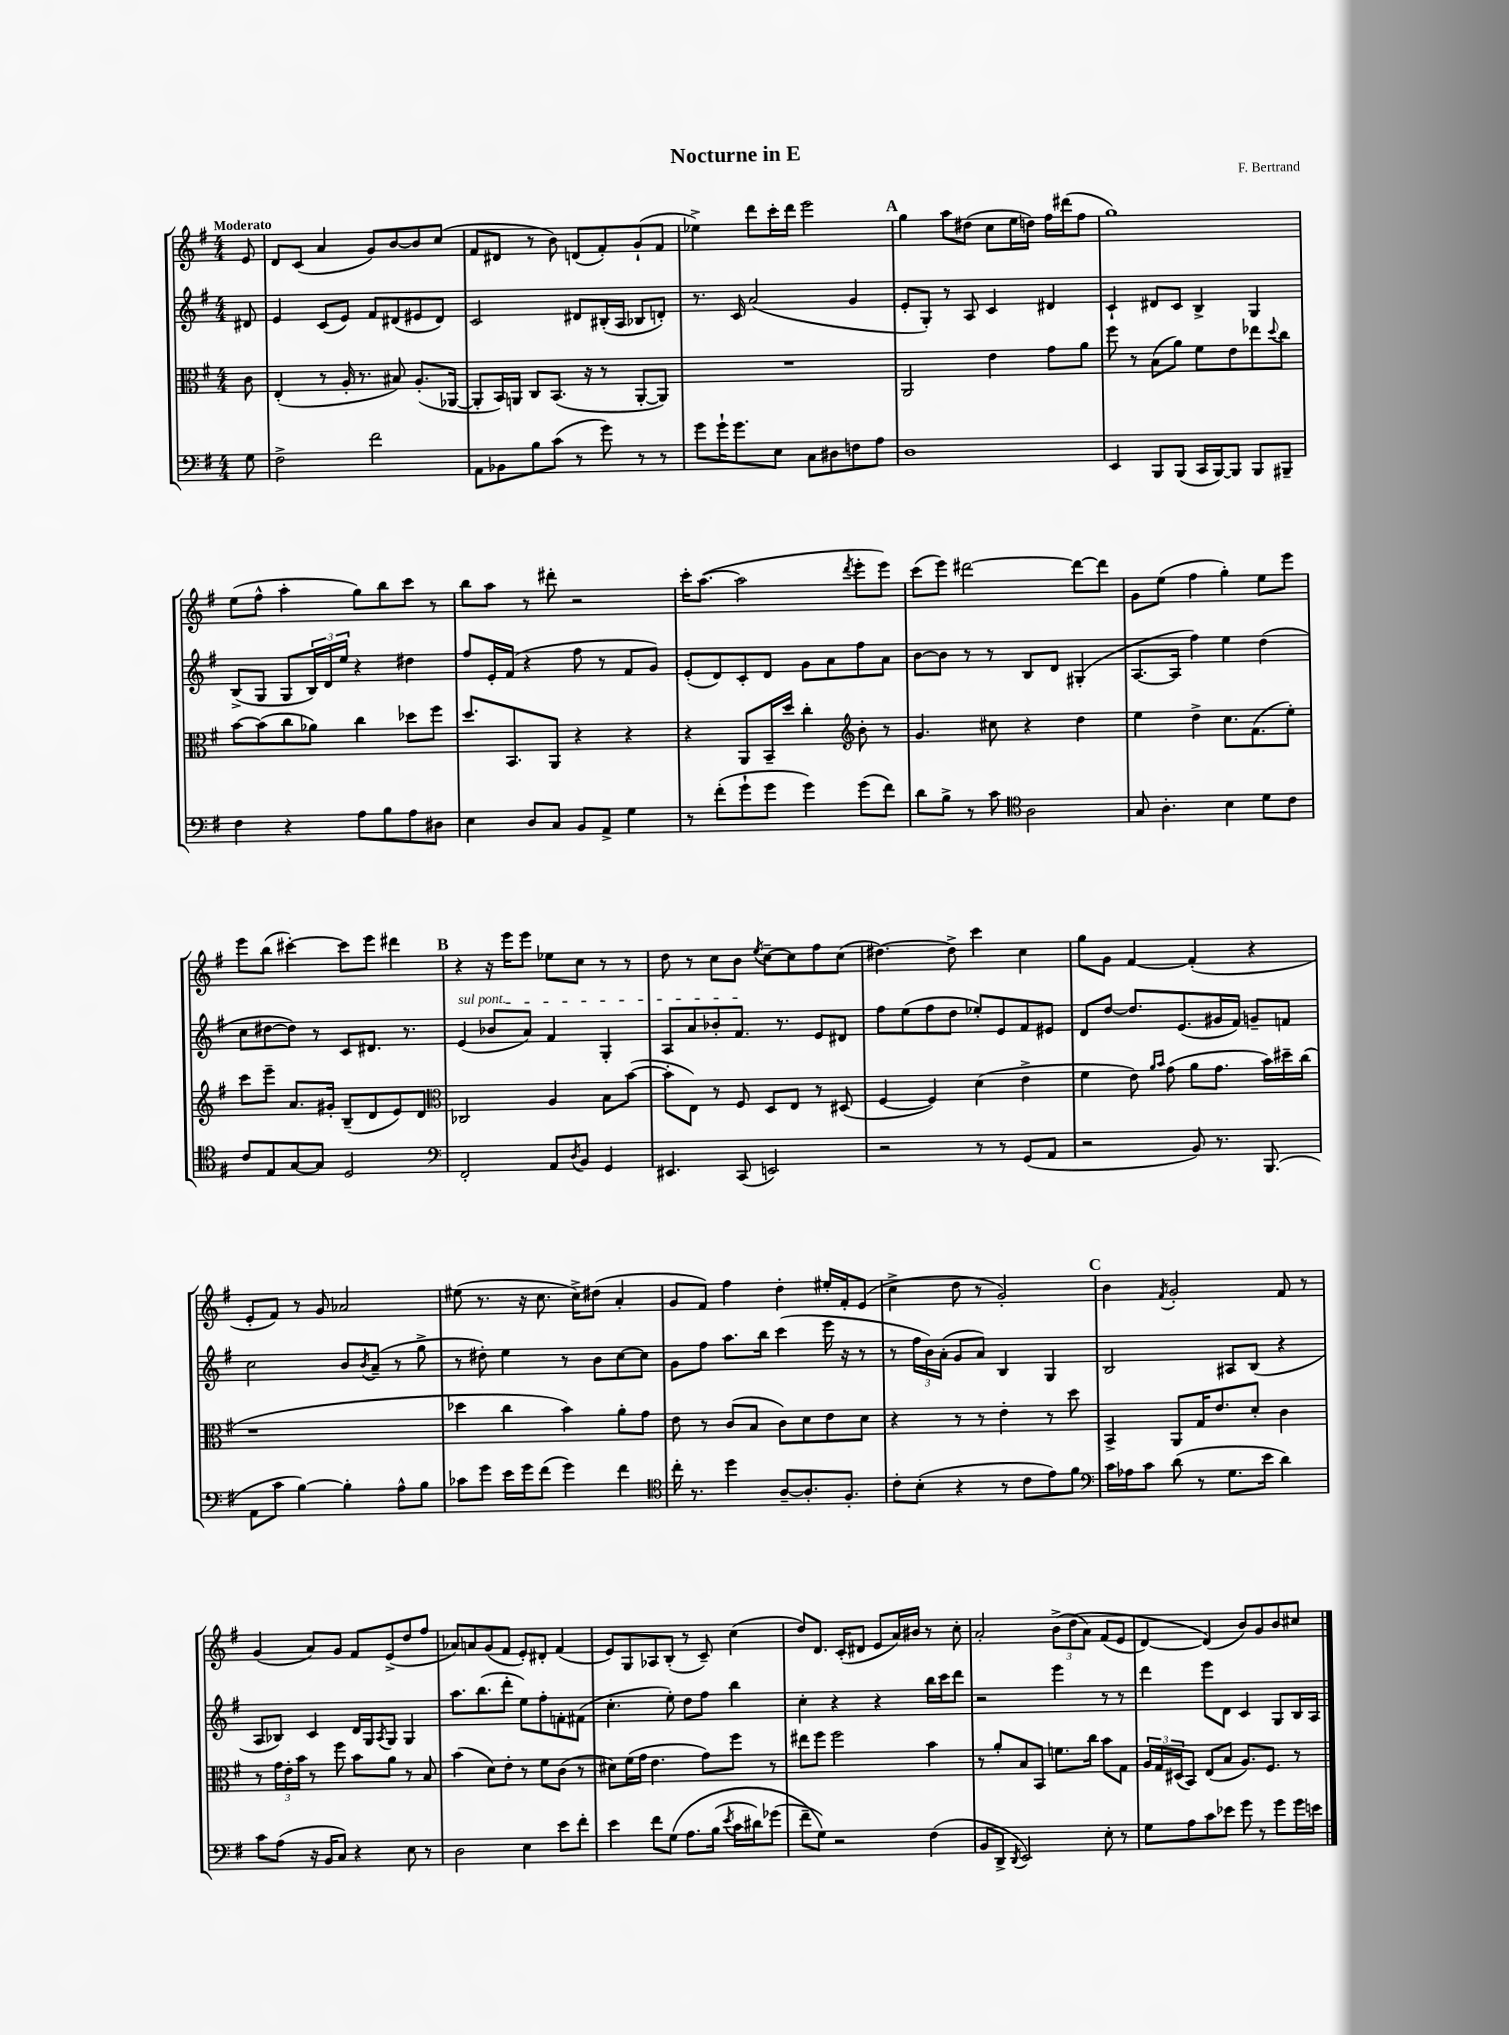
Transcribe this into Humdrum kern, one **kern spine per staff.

**kern	**kern	**kern	**kern
*part4	*part3	*part2	*part1
*staff4	*staff3	*staff2	*staff1
*clefF4	*clefC3	*clefG2	*clefG2
*k[f#]	*k[f#]	*k[f#]	*k[f#]
*M4/4	*M4/4	*M4/4	*M4/4
=	=	=	=
!	!	!	!LO:TX:a:B:t=Moderato
8G\	8c\	8d#X/	8e/
=1	=1	=1	=1
2F#^\	(4E'/	4e/	8d/L
.	.	.	(8c/J
.	8r	(8c/L	4a/
.	16A'/	8e/J)	.
.	8.r	.	.
2f#\	.	8f#/L	8g/L)
.	8B#X/)	(8d#X/	[8b/
.	(8.A'/L	8e#X/	8b/]
.	.	8d#/J)	(8cc/J
.	[16AA-X/Jk	.	.
=2	=2	=2	=2
8AA\L	8AA-'/L]	2c/	8f#/L
8BB-X\	16BB/L)	.	8d#X/J
.	16AAn/JJ	.	.
8B\	8C/L	.	8r
(8c\J	(8.BB/J	.	8b\)
8r	.	8d#X/L	(8dn/L
.	16r	.	.
8g\)	8r	(16B#X'/L	8f#'/)
.	.	16A/JJ	.
8r	[8AA'/L	8B-X/L	(8g`/
8r	8AA/J])	8dn'/J)	8f#/J
=3	=3	=3	=3
8g\L	1r	8.r	4ee-X^\)
16g`\K	.	.	.
8.g\	.	16c/	.
.	.	(2a/	8ddd\L
8E\J	.	.	16ccc'\L
.	.	.	16ddd\JJ
8C\L	.	.	2eee\
8D#X\	.	.	.
8Fn\	.	4g/	.
8A\J	.	.	.
!!LO:REH:place=s1:t=A
=4	=4	=4	=4
1D	2AA/	8e'/L	4gg\
.	.	8G'/J)	.
.	.	8r	8aa\L
.	.	8A/	(8dd#X\J
.	4e\	4c/	8cc\L
.	.	.	16ee\L
.	.	.	16ddn\JJ)
.	8g\L	4d#X/	16ff#\LL
.	.	.	(16ddd#X\J
.	8a\J	.	8ff#\J
=5	=5	=5	=5
4EE/	8ff#\	4c`/	1gg)
.	8r	.	.
8BBB/L	(8B\L	8d#X/L	.
(8BBB/J	8a\J)	8c/J	.
16CC/LL	8f#\L	4B^/	.
[16BBB/J)	.	.	.
8BBB/J]	8e\	.	.
8BBB/L	8ee-X\	4G/	.
.	8qqdd/	.	.
8BBB#X~/J	8cc\J	.	.
!!LO:LB:g=z
=6	=6	=6	=6
4F#\	[8b\L	(8B^/L	(8ee\L
.	(8b\]	8G/J	8ff#^^\J
4r	8cc\	8G/L	4aa'\
.	8a-X\J)	24B/L)	.
.	.	24d/	.
.	.	24ee/JJ	.
8A\L	4cc\	4r	8gg\L)
8B\	.	.	8bb\
8A\	8dd-X\L	4dd#X\	8ccc\J
8D#X\J	8ff#\J	.	8r
=7	=7	=7	=7
4E\	8.dd/L	8ff#/L	8bb\L
.	.	16e'/L	8aa\J
.	8.BB/	(16f#/JJ	.
8D/L	.	4r	8r
8C/J	8AA/J	.	8ddd#X'\
8BB/L	4r	8ff#\	2r
8AA^/J	.	8r	.
4G\	4r	8f#/L	.
.	.	8g/J)	.
=8	=8	=8	=8
8r	4r	(8e'/L	16ccc'\KL
.	.	.	([8.aa\J
(8f#'\L	.	8d/)	.
8g`\	8AA/L	8c'/	2aa\]
8g\J	16BB~/L	8d/J	.
.	16dd/JJ	.	.
4g\)	4cc'\	8g\L	.
.	.	8a\	.
*	*clefG2	*	*
.	.	.	8qddd/
(8g\L	8b'\	8ff#\	8eee'\L
8f#\J)	8r	8a\J	8eee\J)
=9	=9	=9	=9
8d\L	4.g/	[8b\L	(8ccc\L
8B^\J	.	8b\J]	8eee\J)
8r	.	8r	[2ddd#X\
8c\	8cc#X\	8r	.
*clefC4	*	*	*
2A\	4r	8B/L	.
.	.	8d/J	.
.	4dd\	(4G#X'/	8ddd#\L_
.	.	.	8ddd#\J]
=10	=10	=10	=10
8G/	4ee\	[8.A/L	8g\L
4.A'\	.	.	(8ee\J
.	.	16A/Jk]	.
.	4dd^\	4ff#\)	4ff#\
4B\	8.cc\L	4ee\	4gg'\)
.	(8.f#\	.	.
8d\L	.	(4dd\	8ee\L
8c\J	8ee'\J)	.	8eee\J
!!LO:LB:g=z
=11	=11	=11	=11
8c/L	8ccc\L	8cc\L	8eee\L
8E/	8eee~\J	[8dd#X\	(8bb\J
[8G/	8.a/L	8dd#\J])	[4ccc#X'\)
8G/J]	.	8r	.
.	16g#X'/Jk	.	.
2D/	(8B~/L	8c/L	8ccc#\L]
.	8d/	8.d#X/J	8eee\J
.	8e/)	.	4ddd#X\
.	.	8.r	.
.	8d/J	.	.
!!LO:REH:place=s1:t=B
=12	=12	=12	=12
*clefF4	*clefC3	*	*
!	!	!LO:TX:a:i:t=sul pont.	!
2FF#'/	2C-X/	(4e/	4r
.	.	8b-X/L	16r
.	.	.	16eee\KL
.	.	8a/J)	8eee\J
8AA/L	4A/	4f#/	8ee-X\L
8qD/	.	.	.
8BB/J	.	.	8cc\J
4GG/	8B\L	4G'/	8r
.	([8b\J	.	8r
=13	=13	=13	=13
4.EE#X/	8b'\L]	8A/L	8dd\
.	8E\J)	8a/	8r
.	8r	8b-X'/	8cc\L
(8CC/	8F#/	8.f#/J	8b\J
.	.	.	8qee/
2EEn/)	8D/L	.	[8cc~\L
.	.	8.r	.
.	8E/J	.	8cc\]
.	8r	8e/L	8ff#\
.	(8D#X/	8d#X/J	(8cc\J
=14	=14	=14	=14
2r	[4F#/	8ff#\L	[4.dd#X\)
.	.	(8ee\	.
.	4F#/])	8ff#\	.
.	.	8dd\J	8dd#^\]
8r	(4d\	8ee-X'/L)	4ccc\
8r	.	8e/	.
(8GG/L	4e^\	8f#/	4cc\
8AA/J	.	8e#X/J	.
=15	=15	=15	=15
2r	4f#\	8d/L	8gg\L
.	.	[8dd/J	8g\J
.	8e\)	8.dd/L]	[4f#/
.	16qqa/LL	.	.
.	16qqb/JJ	.	.
.	(8g\	.	.
.	.	(8.e/	.
8BB/)	8a\L	.	(4f#'/]
8.r	8.g\J	16g#X/L	.
.	.	16f#/JJ)	.
.	.	8gn~/L	4r
(8.BBB/	16b\LL)	.	.
.	16dd#X~\	8fn/J	.
.	(16cc\JJ	.	.
!!LO:LB:g=z
=16	=16	=16	=16
8AA\L	1r	2cc\	8e'/L
8c\J	.	.	8f#/J)
[4B\)	.	.	8r
.	.	.	8g/
4B'\]	.	8b/L	2a-X/
.	.	8qb/	.
.	.	(8a~/J	.
8A^^\L	.	8r	.
8B\J	.	8gg^\	.
=17	=17	=17	=17
8c-X\L	4dd-X\	8r	(8ee#X\
8g\J	.	8dd#X'\)	8.r
16e\LL	4cc\	4ee\	.
16g\J	.	.	16r
(8f#\J	.	.	8.cc\
4g\)	4b\)	8r	.
.	.	.	16cc^\KL)
.	.	8b\L	(8dd#X\J
4f#\	8a'\L	[8cc\	4a'/
.	8g\J	8cc\J]	.
=18	=18	=18	=18
*clefC4	*	*	*
16cc'\	8e\	8g\L	8g/L
8.r	.	.	.
.	8r	8ff#\J	8f#/J)
4dd\	(8c/L	8.aa\L	4ff#\
.	8B/J	.	.
.	.	16bb\Jk	.
[8A~/L	8c\L)	(4ccc\	4dd'\
8.A'/]	8d\	.	.
.	8e\	16eee\	16ee#X'/LL
8.F#'/J	.	16r	16f#'/J
.	8d\J	8r	(8e/J
=19	=19	=19	=19
8c'\L	4r	8r	4cc^\
(8B'\J	.	24ff#\LL	.
.	.	24b\)	.
.	.	(24a'\JJ	.
4r	8r	8g/L	8dd\
.	8r	8a/J)	8r
8r	4e'\	4B/	2g'/)
8c\L	.	.	.
8e\)	8r	4G/	.
8f#\J	8dd\	.	.
!!LO:REH:place=s1:t=C
=20	=20	=20	=20
*clefF4	*	*	*
16c\LL	4BB^/	2B/	4b\
16A-X\J	.	.	.
8c\J	.	.	.
.	.	.	8qf#/
(8d\	8AA/L	.	2g'/
8r	16G/K	.	.
.	8.e/	.	.
8.G\L	.	8A#X/L	.
.	8d'/J	(8B/J	.
16e\Jk	.	.	.
4d\)	4c\	4r	8f#/
.	.	.	8r
!!LO:LB:g=z
=21	=21	=21	=21
8c\L	8r	8A/L	(4g/
(8A\J	24g\LL	8B-X/J)	.
.	24e'\	.	.
.	24b\JJ	.	.
16r	8r	4c/	8a/L)
16BB/KL	.	.	.
8C/J)	8ff#\	.	8g/J
4r	8b\L	16d/LL	8f#/L
.	.	16G/J	.
.	.	8qA/	.
.	8a\J	8G/J	(8e^/
8E\	8r	4G/	8dd/
8r	8B/	.	8ff#/J
=22	=22	=22	=22
2D\	(4b\	8.aa\L	8a-X/L)
.	.	.	8an/
.	.	(8.bb\	.
.	8d\L)	.	(8g/
.	8e'\J	8ddd'\J	8f#/J
4E\	8r	8ee\L)	8e'/L)
.	8f#\L	8ff#'\	8d#X'/J
8e\L	(8c\J	8fn'\	(4f#/
8f#'\J	8r	(8f#X\J	.
=23	=23	=23	=23
4e\	8d#X\L)	4.cc'\	8e/L)
.	(16f#\L	.	8G/
.	16g\JJ	.	.
8f#\L	4.e\	.	8A-X/
(8G\J	.	8ee'\)	(8B'/J
8.A\L	.	8dd\L	8r
.	8g\L)	8ff#\J	8c~/)
(16B\Jk	.	.	.
8qe/	.	.	.
16c\LL	8ff#\J	4bb\	(4cc\
16d#X\J)	.	.	.
(8g-X\J	8r	.	.
=24	=24	=24	=24
8f#~\L	8ee#X\L	4cc'\	8dd/L)
8G\J))	8ff#\J	.	8.d/J
2r	2ff#\	4r	.
.	.	.	(16c'/KL
.	.	.	8d#X/J
.	.	4r	8e/L
.	.	.	16a/L)
.	.	.	16b#X/JJ
(4F#\	4b\	16bb\LL	8r
.	.	16ccc\J	.
.	.	8ddd\J	8cc'\
=25	=25	=25	=25
8BB/L	8r	2r	2a'/
8DD^/J	8a'/L	.	.
8qDD/	.	.	.
2EE/)	8B/	.	.
.	8BB/J	.	.
.	8.fn\L	4eee\	(12b^\L
.	.	.	(12dd\
.	.	.	12a\J)
.	16cc\Jk	.	.
8E'\	8b\L	8r	(8f#/L
8r	8G\J	8r	8e/J
=26	=26	=26	=26
8G\L	24A/LL	4ddd\	[4d/)
.	24G/	.	.
.	(24D#X/J	.	.
8A\	8BB/J)	.	.
8c\	(8E/L	8eee\L	(4d/])
8e-X\J	8B/J	8d\J	.
8g\	8.A/L)	4c/	8b/L)
8r	.	.	8g/
.	8.F#/J	.	.
8g\L	.	8G/L	8b/
16g\L	8r	16B/L	8cc#X/J
16en\JJ	.	16A/JJ	.
==	==	==	==
*-	*-	*-	*-
